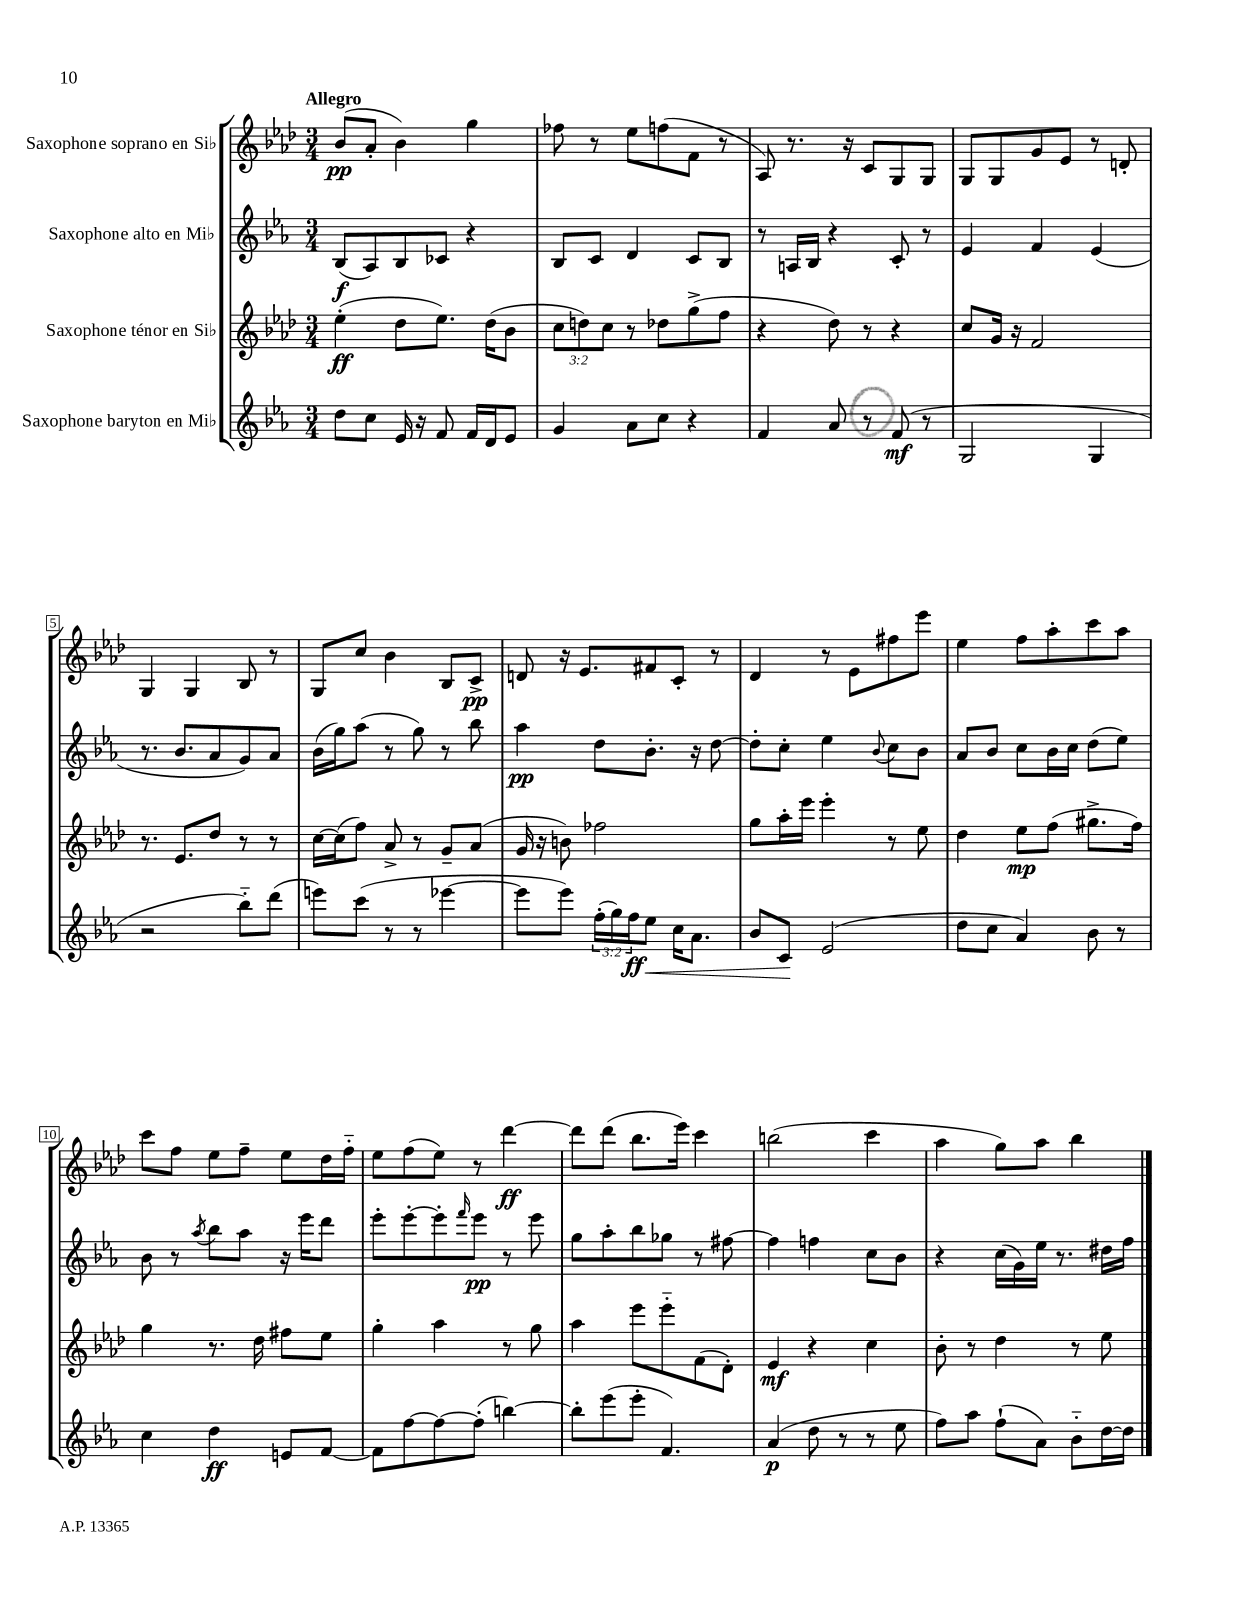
<<
\new StaffGroup <<
\new Staff = "s0" \with { instrumentName = "Saxophone soprano en Sib" } {
    \clef treble \key aes \major \numericTimeSignature \time 3/4 \tempo "Allegro"
    bes'8\pp( aes'8-. bes'4) g''4 |
    fes''8 r8 ees''8 f''8( f'8 r8 |
    aes8) r8. r16 c'8 g8 g8 |
    g8 g8 g'8 ees'8 r8 d'8-. |
    g4 g4 bes8 r8 |
    g8 c''8 bes'4 bes8 c'8->\pp |
    d'8 r16 ees'8. fis'8 c'8-. r8 |
    des'4 r8 ees'8 fis''8 ees'''8 |
    ees''4 f''8 aes''8-. c'''8 aes''8 |
    c'''8 f''8 ees''8 f''8-- ees''8 des''16 f''16-_ |
    ees''8 f''8( ees''8) r8 des'''4~\ff |
    des'''8 des'''8( bes''8. ees'''16) c'''4 |
    b''2( c'''4 |
    aes''4 g''8) aes''8 bes''4 \bar "|." |
}
\new Staff = "s1" \with { instrumentName = "Saxophone alto en Mib" } {
    \clef treble \key ees \major \numericTimeSignature \time 3/4
    bes8\f( aes8) bes8 ces'8 r4 |
    bes8 c'8 d'4 c'8 bes8 |
    r8 a16 bes16 r4 c'8-. r8 |
    ees'4 f'4 ees'4( |
    r8. bes'8. aes'8 g'8) aes'8 |
    bes'16( g''16) aes''8( r8 g''8) r8 bes''8 |
    aes''4\pp d''8 bes'8.-. r16 d''8~ |
    d''8-. c''8-. ees''4 \appoggiatura { bes'8 } c''8 bes'8 |
    aes'8 bes'8 c''8 bes'16 c''16 d''8( ees''8) |
    bes'8 r8 \acciaccatura { aes''8 } bes''8 aes''8 r16 ees'''16 d'''8 |
    ees'''8-. ees'''8~-. ees'''8-. \grace { f'''16 } ees'''8\pp r8 ees'''8 |
    g''8 aes''8-. bes''8 ges''8 r8 fis''8~ |
    fis''4 f''4 c''8 bes'8 |
    r4 c''16( g'16) ees''16 r8. dis''16 f''16 \bar "|." |
}
\new Staff = "s2" \with { instrumentName = "Saxophone ténor en Sib" } {
    \clef treble \key aes \major \numericTimeSignature \time 3/4 \override Staff.TupletNumber.text = #tuplet-number::calc-fraction-text
    ees''4-.\ff( des''8 ees''8.) des''16( bes'8 |
    \tuplet 3/2 { c''8 d''8) c''8 } r8 des''8 g''8->( f''8 |
    r4 des''8) r8 r4 |
    c''8 g'16 r16 f'2 |
    r8. ees'8. des''8 r8 r8 |
    c''16~ c''16( f''8) aes'8-> r8 g'8-- aes'8( |
    g'16 r16 b'8) fes''2 |
    g''8 aes''16-. ees'''16 ees'''4-. r8 ees''8 |
    des''4 ees''8\mp f''8( gis''8.-> f''16) |
    g''4 r8. des''16 fis''8 ees''8 |
    g''4-. aes''4 r8 g''8 |
    aes''4 ees'''8 ees'''8-_ f'8( des'8-.) |
    ees'4\mf r4 c''4 |
    bes'8-. r8 des''4 r8 ees''8 \bar "|." |
}
\new Staff = "s3" \with { instrumentName = "Saxophone baryton en Mib" } {
    \clef treble \key ees \major \numericTimeSignature \time 3/4 \override Staff.TupletNumber.text = #tuplet-number::calc-fraction-text
    d''8 c''8 ees'16 r16 f'8 f'16 d'16 ees'8 |
    g'4 aes'8 c''8 r4 |
    f'4 aes'8 r8 f'8\mf( r8 |
    g2 g4 |
    r2 bes''8-_) d'''8( |
    e'''8) c'''8( r8 r8 ees'''4~ |
    ees'''8 ees'''8) \tuplet 3/2 { f''16-.( g''16) f''16\ff } ees''8\< c''16 aes'8. |
    bes'8 c'8\! ees'2( |
    d''8 c''8 aes'4) bes'8 r8 |
    c''4 d''4\ff e'8 f'8~ |
    f'8 f''8~ f''8~ f''8-.( b''4~) |
    b''8-. ees'''8( ees'''8-. f'4.) |
    aes'4\p( d''8 r8 r8 ees''8 |
    f''8) aes''8 f''8-!( aes'8) bes'8-_ d''16~ d''16 \bar "|." |
}
>>
>>
\layout { \context { \Score \override BarNumber.stencil = #(make-stencil-boxer 0.1 0.3 ly:text-interface::print) } }
